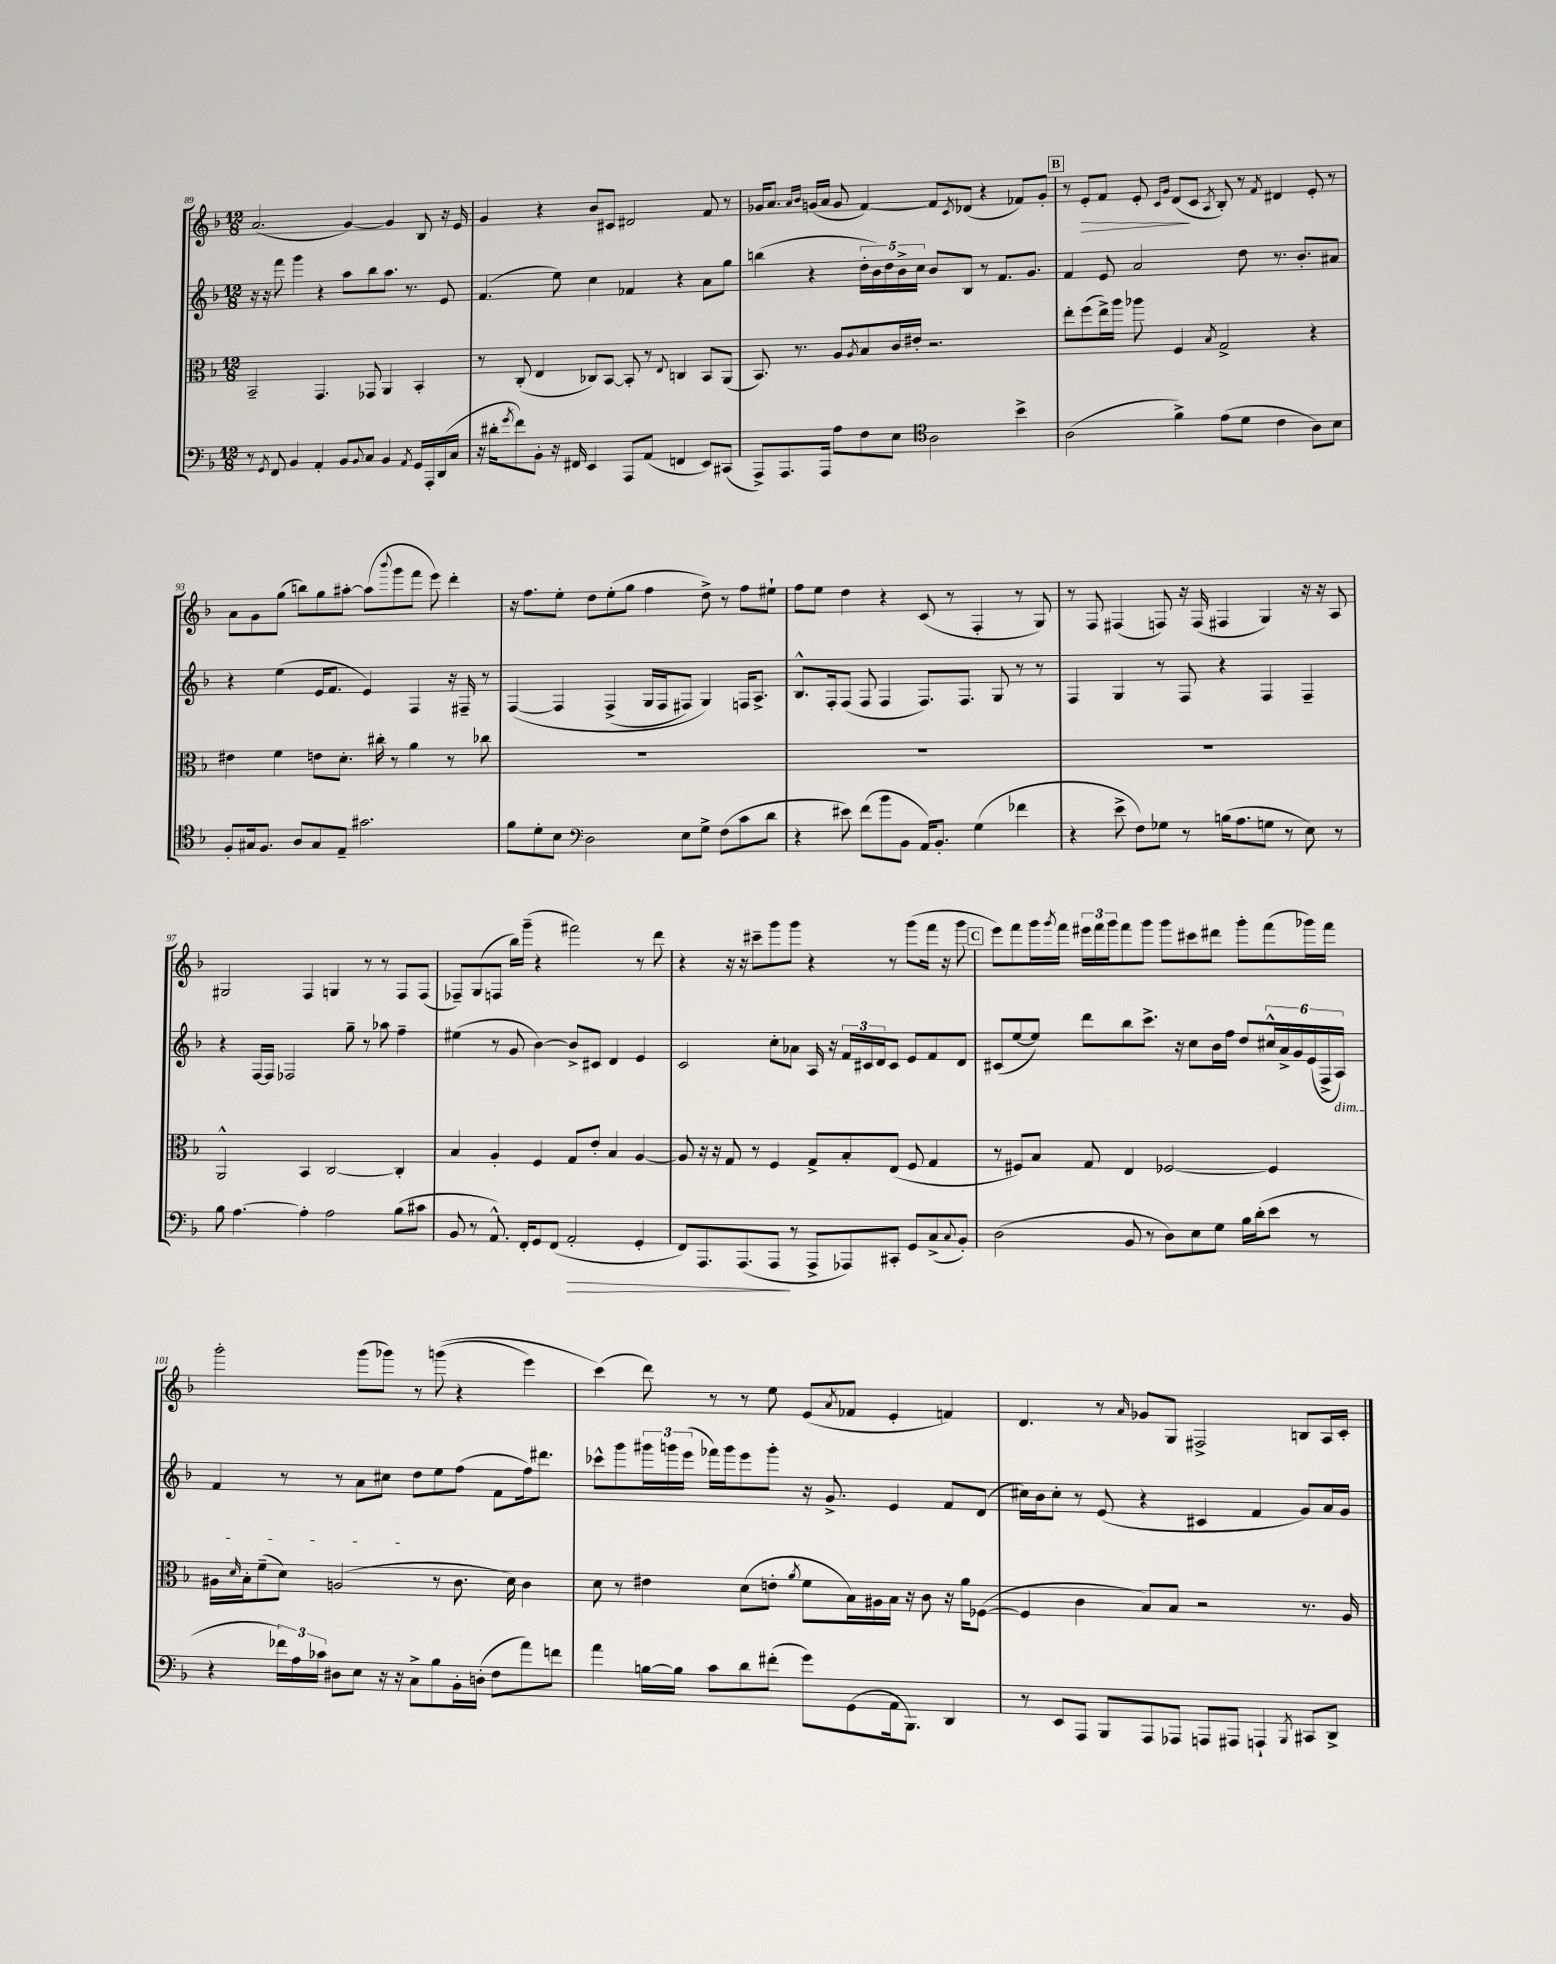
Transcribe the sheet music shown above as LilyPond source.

<<
\new StaffGroup <<
\new Staff = "s0" {
    \clef treble \key f \major \numericTimeSignature \time 12/8
    a'2.( g'4~) g'4 bes8 r16 e'16 |
    g'4 r4 bes'8 cis'8 dis'2 f'8 r8 |
    ges'16 a'8. \grace { a'16 bes'16 } g'16( a'16 g'8 f'4~) f'8 \acciaccatura { c'8 } des'8( r4 fes'8) g'8-. |
    \mark \markup { \box "B" } r8 e'8-.\> f'8 e'8-. \grace { c'16 g'16 } d'8\!( c'8 \acciaccatura { a8 } bes8-.) r8 \acciaccatura { f'8 } dis'4 e'8-. r8 |
    a'8 g'8 g''8( b''8) g''8 ais''8~-. ais''8( \appoggiatura { bes'''8 } g'''8 f'''8 e'''8) d'''4-. |
    r16 f''8. e''8-. d''8 e''8-.( g''8 f''4 d''8->) r8 f''8 eis''8-! |
    f''8 e''8 d''4 r4 c'8( r8 f4-. r8 g8) |
    r8 f8 fis4( f8) r16 f16( fis4 g4) r16 r16 a8 |
    gis2 f4 g4 r8 r8 f8 f8( |
    fes8--) g8( f8 bes''16) g'''16--( r4 fis'''2) r8 d'''8 |
    r4 r16 r16 cis'''8-- g'''8 g'''8 r4 r8 g'''8( f'''16 r16 g'''8 |
    \mark \markup { \box "C" } e'''8) f'''8 g'''16 \acciaccatura { g'''8 } f'''16 \tuplet 3/2 { eis'''16 f'''16 g'''16 } f'''8 g'''8 g'''8 cis'''8 dis'''8 g'''8-. f'''8( ges'''16) f'''16 |
    g'''2-. g'''8( ges'''8) r8 g'''8(\( r4 e'''4) |
    c'''4(\) d'''8) r8 r8 e''8 e'8( \acciaccatura { a'8 } fes'8 e'4-. f'4) |
    d'4. r8 \grace { a'16 } ges'8 g8 fis2-> b8 a16 c'16-. \bar "|." |
}
\new Staff = "s1" {
    \clef treble \key f \major \numericTimeSignature \time 12/8
    r16 r16 f'''8 g'''4 r4 a''8 bes''8 a''8. r8. e'8 |
    f'4.( e''8) c''4 fes'4 r4 a'8 g''8 |
    b''4( r4 \tuplet 5/4 { d''16-. bes'16) d''16 bes'16-> c''16 } bes'8 bes8 r8 f'8. g'8. |
    \mark \markup { \box "B" } f'4 e'8 a'2 d''8 r8. bes'8.-. ais'8 |
    r4 e''4( e'16 f'8. e'4) f4 r16 fis16-- r8 |
    f4~\( f4 f4->( g16 f16 fis8) g4\) f16 a8.-> |
    bes8.-^ f16-. f8( f8 f4 f8.) f8. g8 r8 r8 |
    f4 g4 r8 f8 r4 f4 f4-- |
    r4 f16~ f16 fes2 g''8-- r8 aes''8 f''4-- |
    eis''4( r8 g'8 bes'4~) bes'8-> cis'8 d'4 e'4 |
    c'2 c''8-. aes'8 a16 r16 \tuplet 3/2 { f'16 cis'16 d'16 } cis'8 e'8 f'8 d'8 |
    \mark \markup { \box "C" } cis'8( e''8~ e''8) d'''8 bes''8 c'''8.-> r16 c''8 bes'16 f''16 d''8 \tuplet 6/4 { cis''16-^ a'16-> g'16 e'16( f16-> a16\dim) } |
    f'4 r8 r8 a'8 cis''8 d''8\! e''8 f''8( f'8 f''16) dis'''8. |
    ces'''8-^ g'''8 \tuplet 3/2 { gis'''16 g'''16 e'''16( } fes'''16) g'''16 e'''8 g'''8-. r16 g'8.-> e'4 f'8 d'8( |
    cis''16) bes'16 cis''8-. r8 e'8( r4 cis'4 f'4 g'8) a'16 g'16 \bar "|." |
}
\new Staff = "s2" {
    \clef alto \key f \major \numericTimeSignature \time 12/8
    bes,2-- g,4. ges,8 a,4 bes,4-. |
    r8 c8-.( e4 ces8) bes,8~ bes,8-. r8 \appoggiatura { e8 } c4 bes,8 a,8( |
    bes,8.) r8. a8 \acciaccatura { a8 } bes8 c'16 eis'16-. r2. |
    \mark \markup { \box "B" } e''8-. f''8( e''16->) a''16 aes''8 f4 \acciaccatura { bes8 } g2-> r4 |
    eis'4 f'4 e'8 d'8.-. cis''16-. r8 a'4 r8 ces''8 |
    R1. |
    R1. |
    R1. |
    a,2-^ bes,4 c2~ c4-. |
    bes4 a4-. f4 g8 e'8-. bes4 a4~ |
    a8 r16 r16 g8 r8 f4 g8-> bes8-. e8( f8 g4 |
    \mark \markup { \box "C" } r8 fis8) bes8 g8 e4 fes2~ fes4 |
    ais16 \grace { d'16 } bes16-. f'8--( d'8) a2( r8 c'8. d'16) c'4 |
    d'8 r8 eis'4 d'8( e'8-. \acciaccatura { a'8 } f'8 bes16) ais16 bes16 r16 c'8 r16 a'16 fes8~( |
    fes4 c'4 bes8) bes8 r2 r8. a16 \bar "|." |
}
\new Staff = "s3" {
    \clef bass \key f \major \numericTimeSignature \time 12/8
    r8 \acciaccatura { g,8 } f,8 bes,4 a,4-. bes,8 \appoggiatura { bes,8 } c8 bes,4 \acciaccatura { a,8 } g,16 a,,16-. d,16( c16 |
    r16 dis'16-. \acciaccatura { g'8 } f'8) bes,8-. r16 fis,16 e,4 a,,8 a,8( f,4 e,8) cis,8( |
    a,,8->) a,,8. a,,16 a8 f8 e8 \clef tenor a2 bes'4-> |
    \mark \markup { \box "B" } a2( f'4->) e'8( d'8 c'4 a8) bes8 |
    f8-. gis16 f8. a8 gis8 e8-- gis'2. |
    f'8 d'8-. bes8 \clef bass d2 e8 g8-> f8( c'8 d'8 |
    r4 eis'8) f'8( bes'8 bes,8 a,16) bes,8.-. g4( fes'4 |
    r4 e'8-> f8) ges8 r8 b16( a8. g8 r8 e8) r8 |
    bes8 a4.~ a4-. a2 bes8( cis'8 |
    bes,8 r8 a,8.-^) f,16-. g,8 f,8( a,2-.\> g,4-. |
    f,8) a,,8. a,,8.( a,,8\! r8 a,,8-> aes,,8) cis,8-. g,8 c8->( \appoggiatura { c8 } bes,8-.) |
    \mark \markup { \box "C" } d2( bes,8 r8 d8) e8 g8 bes16 d'16-.( e'8 r8 |
    r4 \tuplet 3/2 { fes'16) a16 ces'16 } dis8 e8 r16 r16 c8-> bes8 bes,16-. d16-.( f8 a'8) f'8 |
    a'4 b16~ b16 c'8 d'8 fis'8-.( g'8) g,8( a,16 bes,,8.) d,4 |
    r8 e,8 a,,8 bes,,8 a,,8 aes,,8 a,,8 ais,,8 a,,4-! \acciaccatura { bes,,8 } cis,8 d,8-> \bar "|." |
}
>>
>>
\layout { \context { \Score currentBarNumber = #89 } }
